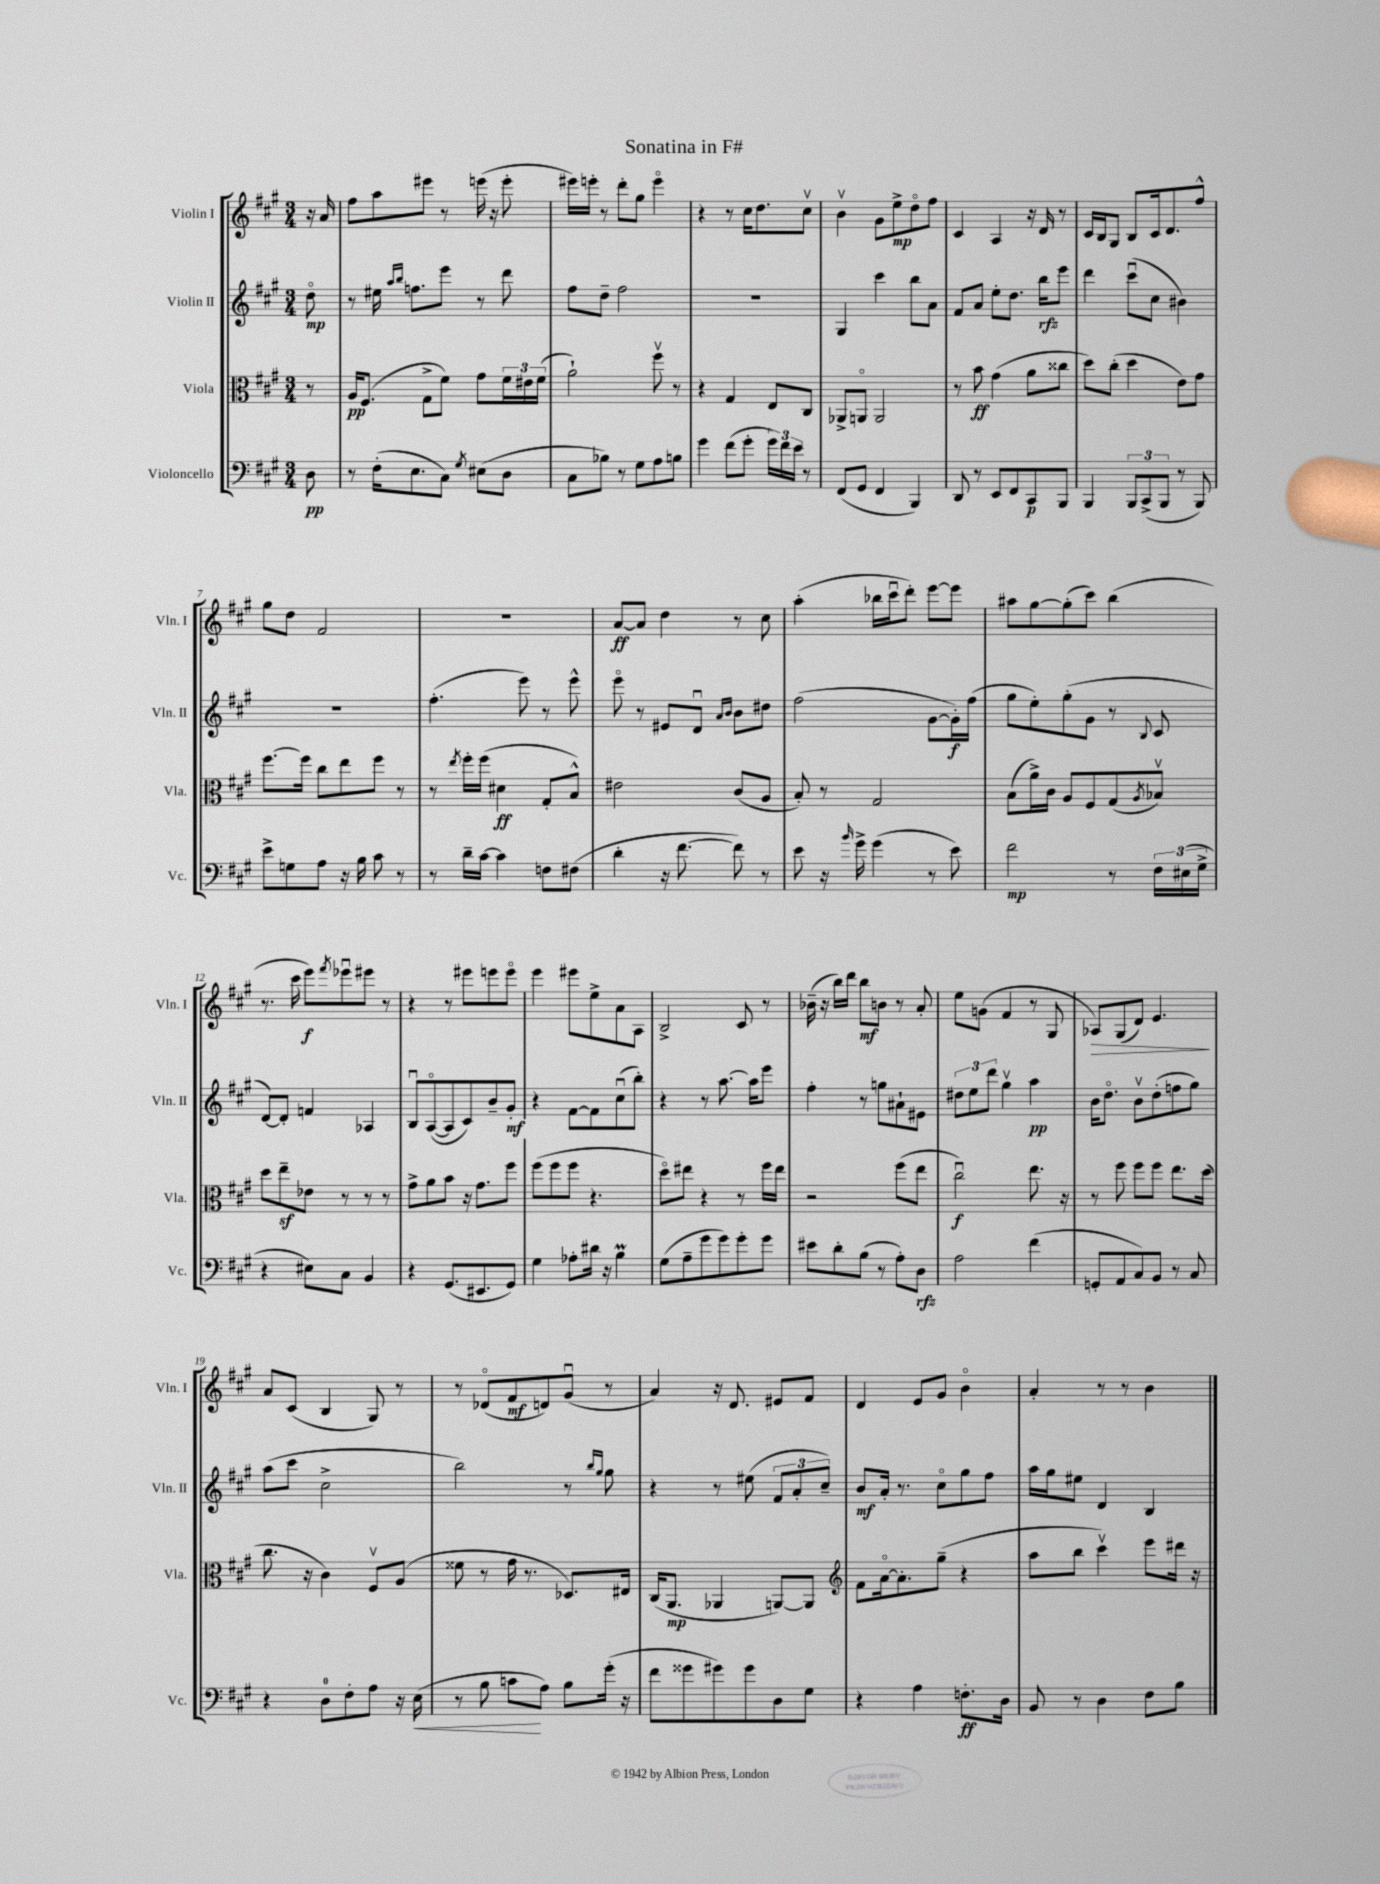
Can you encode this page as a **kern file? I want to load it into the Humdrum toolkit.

**kern	**dynam	**kern	**dynam	**kern	**dynam	**kern	**dynam
*part4	*part4	*part3	*part3	*part2	*part2	*part1	*part1
*staff4	*staff4	*staff3	*staff3	*staff2	*staff2	*staff1	*staff1
*I"Violoncello	*	*I"Viola	*	*I"Violin II	*	*I"Violin I	*
*I'Vc.	*	*I'Vla.	*	*I'Vln. II	*	*I'Vln. I	*
*clefF4	*	*clefC3	*	*clefG2	*	*clefG2	*
*k[f#c#g#]	*	*k[f#c#g#]	*	*k[f#c#g#]	*	*k[f#c#g#]	*
*M3/4	*	*M3/4	*	*M3/4	*	*M3/4	*
=	=	=	=	=	=	=	=
8D\	pp	8r	.	8dd\	mp	16r	.
.	.	.	.	.	.	16a/	.
=1	=1	=1	=1	=1	=1	=1	=1
8r	.	16A/KL	pp	8r	.	8ff#\L	.
.	.	(8.F#/J	.	.	.	.	.
(16F#'\KL	.	.	.	16ee#X\	.	8aa\	.
.	.	.	.	16qqaa/LL	.	.	.
.	.	.	.	16qqbb/JJ	.	.	.
8.E\	.	.	.	8.ffn\L	.	.	.
.	.	8G#^\L	.	.	.	8eee#X\J	.
8C#\J)	.	8f#\J)	.	8eee\J	.	8r	.
8qG#/	.	.	.	.	.	.	.
(8E#X\L	.	8g#\L	.	8r	.	(16eeen\	.
.	.	.	.	.	.	16r	.
8D\J	.	24f#\L	.	8ddd\	.	8eee'\	.
.	.	24e#X\	.	.	.	.	.
.	.	(24f#\JJ	.	.	.	.	.
=2	=2	=2	=2	=2	=2	=2	=2
8C#\L	.	2a`\)	.	8ff#\L	.	16eee#X\LL)	.
.	.	.	.	.	.	16eeen'\JJ	.
8B-X\J)	.	.	.	8dd~\J	.	8r	.
8r	.	.	.	2ff#\	.	8ddd'\L	.
8G#\L	.	.	.	.	.	8gg#\J	.
8A\	.	8ff#v\	.	.	.	4eee\	.
8Bn\J	.	8r	.	.	.	.	.
=3	=3	=3	=3	=3	=3	=3	=3
4g#\	.	4r	.	2.r	.	4r	.
(8f#\L	.	4G#/	.	.	.	8r	.
8g#'\J	.	.	.	.	.	16cc#\KL	.
.	.	.	.	.	.	8.dd\	.
24g#\LL)	.	8E/L	.	.	.	.	.
24f#\	.	.	.	.	.	.	.
24e\JJ	.	.	.	.	.	.	.
8r	.	8C#/J	.	.	.	8cc#v\J	.
=4	=4	=4	=4	=4	=4	=4	=4
(8FF#/L	.	8AA-X^/L	.	4G#/	.	4bv\	.
8GG#/J	.	8AAn/J	.	.	.	.	.
4FF#/	.	2AA/	.	4ccc#\	.	8g#\L	.
.	.	.	.	.	.	8ee^\	mp
4BBB/)	.	.	.	8bb\L	.	8dd\	.
.	.	.	.	8a\J	.	8ff#\J	.
=5	=5	=5	=5	=5	=5	=5	=5
8DD/	.	8r	.	8f#/L	.	4c#/	.
8r	.	8b\	ff	8a/J	.	.	.
8EE/L	.	(4g#\	.	8ee'\L	.	4A/	.
8FF#/	.	.	.	8.dd\J	.	.	.
8CC#/	p	8a\L	.	.	.	16r	.
.	.	.	.	16bb\KL	rfz	16d/	.
8BBB/J	.	8cc##X\J	.	8eee\J	.	8r	.
=6	=6	=6	=6	=6	=6	=6	=6
4BBB/	.	8dd\L)	.	4ddd\	.	16c#/LL	.
.	.	.	.	.	.	16B/J	.
.	.	(8cc#'\J	.	.	.	8G#/J	.
12BBB/L	.	4dd\	.	(8ccc#u\L	.	8B/L	.
(12CC#^/	.	.	.	.	.	.	.
.	.	.	.	8cc#\J	.	16c#/k	.
12BBB/J	.	.	.	.	.	.	.
.	.	.	.	.	.	8.d/	.
8r	.	8e\L)	.	4b#X\)	.	.	.
8BBB/)	.	8g#\J	.	.	.	8ff#^^/J	.
!!LO:LB:g=z
=7	=7	=7	=7	=7	=7	=7	=7
8e^\L	.	[8.ff#\L	.	2.r	.	8gg#\L	.
8Gn\	.	.	.	.	.	8dd\J	.
.	.	16ff#\Jk]	.	.	.	.	.
8A\J	.	8cc#\L	.	.	.	2f#/	.
16r	.	8ee\	.	.	.	.	.
16B\	.	.	.	.	.	.	.
8c#\	.	8ff#\J	.	.	.	.	.
8r	.	8r	.	.	.	.	.
=8	=8	=8	=8	=8	=8	=8	=8
8r	.	8r	.	(4.ff#'\	.	2.r	.
.	.	8qee/	.	.	.	.	.
16d~\LL	.	16ff#'\LL	.	.	.	.	.
[16c#\JJ	.	(16ff#\JJ	.	.	.	.	.
4c#\]	.	4d#X\	ff	.	.	.	.
.	.	.	.	8eee\)	.	.	.
8Fn\L	.	8G#'/L	.	8r	.	.	.
(8F#X\J	.	8B^^/J)	.	8eee^^\	.	.	.
=9	=9	=9	=9	=9	=9	=9	=9
4d'\	.	2e#X\	.	8eee\	.	[8a/L	ff
.	.	.	.	8r	.	8a/J]	.
16r	.	.	.	8e#X/L	.	4dd\	.
[8.f#\	.	.	.	.	.	.	.
.	.	.	.	8du/J	.	.	.
.	.	.	.	16qqa/LL	.	.	.
.	.	.	.	16qqb/JJ	.	.	.
8f#\])	.	(8c#/L	.	8b\L	.	8r	.
8r	.	8A/J	.	8dd#X\J	.	8cc#\	.
=10	=10	=10	=10	=10	=10	=10	=10
8e\	.	8B'/)	.	(2ff#\	.	(4aa'\	.
16r	.	8r	.	.	.	.	.
16qqb/	.	.	.	.	.	.	.
16g#^\	.	.	.	.	.	.	.
(4g#\	.	2G#/	.	.	.	16bb-X\LL	.
.	.	.	.	.	.	16ccc#u\J	.
.	.	.	.	.	.	8ddd'\J)	.
8r	.	.	.	[8g#\L	.	[8eee\L	.
8e\)	.	.	.	16g#'\L])	f	8eee\J]	.
.	.	.	.	(16ff#\JJ	.	.	.
=11	=11	=11	=11	=11	=11	=11	=11
2f#\	mp	(8B\L	.	8gg#\L	.	8aa#X\L	.
.	.	16a^\L)	.	8ee'\)	.	[8gg#\	.
.	.	16c#\JJ	.	.	.	.	.
.	.	8A/L	.	(8gg#'\	.	(8gg#'\]	.
.	.	8F#/	.	8g#\J	.	8ccc#\J)	.
8r	.	(8G#/	.	8r	.	(4bb\	.
.	.	8qA/	.	8qqB/	.	.	.
24F#\LL	.	8B-Xv/J)	.	8c#/	.	.	.
(24E#X\	.	.	.	.	.	.	.
24G#^\JJ	.	.	.	.	.	.	.
!!LO:LB:g=z
=12	=12	=12	=12	=12	=12	=12	=12
4r	.	8dd\L	.	[8d/L)	.	8.r	.
.	.	8eez~\	.	8d'/J]	.	.	.
.	.	.	.	.	.	16ccc#\	.
8E#X\L)	.	8e-X\J	.	4fn/	.	8eee\L)	f
.	.	.	.	.	.	8qfff#/	.
8C#\J	.	8r	.	.	.	8eee-Xu\	.
4BB/	.	8r	.	4A-X/	.	8eee#X\J	.
.	.	8r	.	.	.	8r	.
=13	=13	=13	=13	=13	=13	=13	=13
4r	.	8g#^\L	.	8Bu/L	.	4r	.
.	.	8a\	.	([8A/	.	.	.
(8.GG#/L	.	8b\J	.	8A/]	.	8r	.
.	.	16r	.	8c#/)	.	8eee#X\L	.
8.EE#X/	.	8.g#\L	.	.	.	.	.
.	.	.	.	8b~/	.	8eeen\	.
8GG#/J)	.	8ff#\J	.	8g#'/J	mf	8eee\J	.
=14	=14	=14	=14	=14	=14	=14	=14
4G#\	.	(8ff#\L	.	4r	.	4eee\	.
.	.	8ff#\	.	.	.	.	.
8A-X'\L	.	8ff#\J	.	[8f#\L	.	8eee#X\L	.
16d#X\Jk	.	4.r	.	8f#\]	.	8ee^\	.
16r	.	.	.	.	.	.	.
4BM\	.	.	.	(8cc#u\	.	8a\	.
.	.	.	.	8bb'\J)	.	8A\J	.
=15	=15	=15	=15	=15	=15	=15	=15
(8G#\L	.	8dd\L)	.	4r	.	2B^/	.
8A~\	.	8ee#X\J	.	.	.	.	.
8g#\	.	4r	.	8r	.	.	.
8g#\)	.	.	.	[8.aa\	.	.	.
8g#'\	.	8r	.	.	.	8c#/	.
.	.	.	.	16aa\KL]	.	.	.
8g#\J	.	16ff#\LL	.	8eee\J	.	8r	.
.	.	16ee#\JJ	.	.	.	.	.
=16	=16	=16	=16	=16	=16	=16	=16
8e#X\L	.	2r	.	4ff#'\	.	(16b-X~\	.
.	.	.	.	.	.	16r	.
8d'\	.	.	.	.	.	16bb\LL)	.
.	.	.	.	.	.	16ddd\JJ	.
(8B\J	.	.	.	8r	.	8bb\L	mf
8r	.	.	.	8ggn\L	.	8bn\J	.
8A'\L)	.	(8ff#\L	.	8a#X`\	.	8r	.
8D\J	rfz	8ee\J	.	8e#X\J	.	8a'/	.
=17	=17	=17	=17	=17	=17	=17	=17
2A\	.	2cc#u\)	f	12dd#X\L	.	8ee\L	.
.	.	.	.	12ee\	.	.	.
.	.	.	.	.	.	(8gn\J	.
.	.	.	.	12ddd\J	.	.	.
.	.	.	.	4gg#v\	.	4f#/	.
(4f#\	.	8.ee\	.	4aa\	pp	8r	.
.	.	.	.	.	.	8G#/	.
.	.	16r	.	.	.	.	.
=18	=18	=18	=18	=18	=18	=18	=18
!	!	!	!	!	!	!	!LO:HP:b
8GGn'/L	.	8r	.	16b\KL	.	8A-X/L)	>
.	.	.	.	8.dd\J	.	.	.
8AA/	.	8ff#\	.	.	.	(8G#/	.
8C#/)	.	8ff#\L	.	8bv\L	.	8d/J)	.
8BB/J	.	8ff#\J	.	(8dd'\	.	4.e/	.
8r	.	8.ee\L	.	8ffn\	.	.	.
8C#/	.	.	.	8gg#\J)	.	.	.
.	.	(16dd\Jk	.	.	.	.	.
.	.	.	.	.	.	.	]
!!LO:LB:g=z
=19	=19	=19	=19	=19	=19	=19	=19
4r	.	8.cc#\	.	(8aa\L	.	8a/L	.
.	.	.	.	8ccc#\J	.	(8c#/J	.
.	.	16r	.	.	.	.	.
8D\L	.	4c#\)	.	2cc#^\	.	4B/	.
8F#'\	.	.	.	.	.	.	.
8A\J	.	8F#v/L	.	.	.	8G#/)	.
16r	.	(8A/J	.	.	.	8r	.
!	!LO:HP:b	!	!	!	!	!	!
(16E\	<	.	.	.	.	.	.
=20	=20	=20	=20	=20	=20	=20	=20
8r	.	8f##X\	.	2bb\)	.	8r	.
8B\	.	8r	.	.	.	(8d-X/L	.
8cn\L	.	16g#\	.	.	.	8f#/	mf
.	.	8.r	.	.	.	.	.
8A\J)	[	.	.	.	.	8dn/)	.
8B\L	.	8.D-X/L)	.	8r	.	(8g#u/J	.
.	.	.	.	16qqbb/LL	.	.	.
.	.	.	.	16qqgg#/JJ	.	.	.
(16g#'\Jk	.	.	.	8gg#\	.	8r	.
16r	.	16E#X/Jk	.	.	.	.	.
=21	=21	=21	=21	=21	=21	=21	=21
8f#\L	.	(16C#/KL	.	4r	.	4a/)	.
.	.	8.AA/J	mp	.	.	.	.
8g##X\	.	.	.	.	.	.	.
8g#X\)	.	4AA-X/	.	8r	.	16r	.
.	.	.	.	.	.	8.d/	.
8g#\	.	.	.	(8ee#X\	.	.	.
8D\	.	[8AAn/L)	.	12f#/L	.	8e#X/L	.
.	.	.	.	12a'/	.	.	.
8G#\J	.	8AA/J]	.	.	.	8f#/J	.
.	.	.	.	12cc#~/J)	.	.	.
=22	=22	=22	=22	=22	=22	=22	=22
*	*	*clefG2	*	*	*	*	*
4r	.	8f#\L	.	8b/L	mf	4d/	.
.	.	[16a\k	.	16a'/Jk	.	.	.
.	.	8.a'\]	.	8.r	.	.	.
4A\	.	.	.	.	.	8e/L	.
.	.	(8gg#~\J	.	8cc#\L	.	8g#/J	.
8.Fn'\L	ff	4r	.	8gg#\	.	4b\	.
.	.	.	.	8ff#\J	.	.	.
16D\Jk	.	.	.	.	.	.	.
=23	=23	=23	=23	=23	=23	=23	=23
8BB/	.	8aa\L	.	16aa\LL	.	4a'/	.
.	.	.	.	16gg#\J	.	.	.
8r	.	8bb\J	.	8ee#X\J	.	.	.
4D\	.	4ccc#v\)	.	4d/	.	8r	.
.	.	.	.	.	.	8r	.
8F#\L	.	8eee\L	.	4B/	.	4b\	.
8B\J	.	16ddd#X\Jk	.	.	.	.	.
.	.	16r	.	.	.	.	.
==	==	==	==	==	==	==	==
*-	*-	*-	*-	*-	*-	*-	*-
